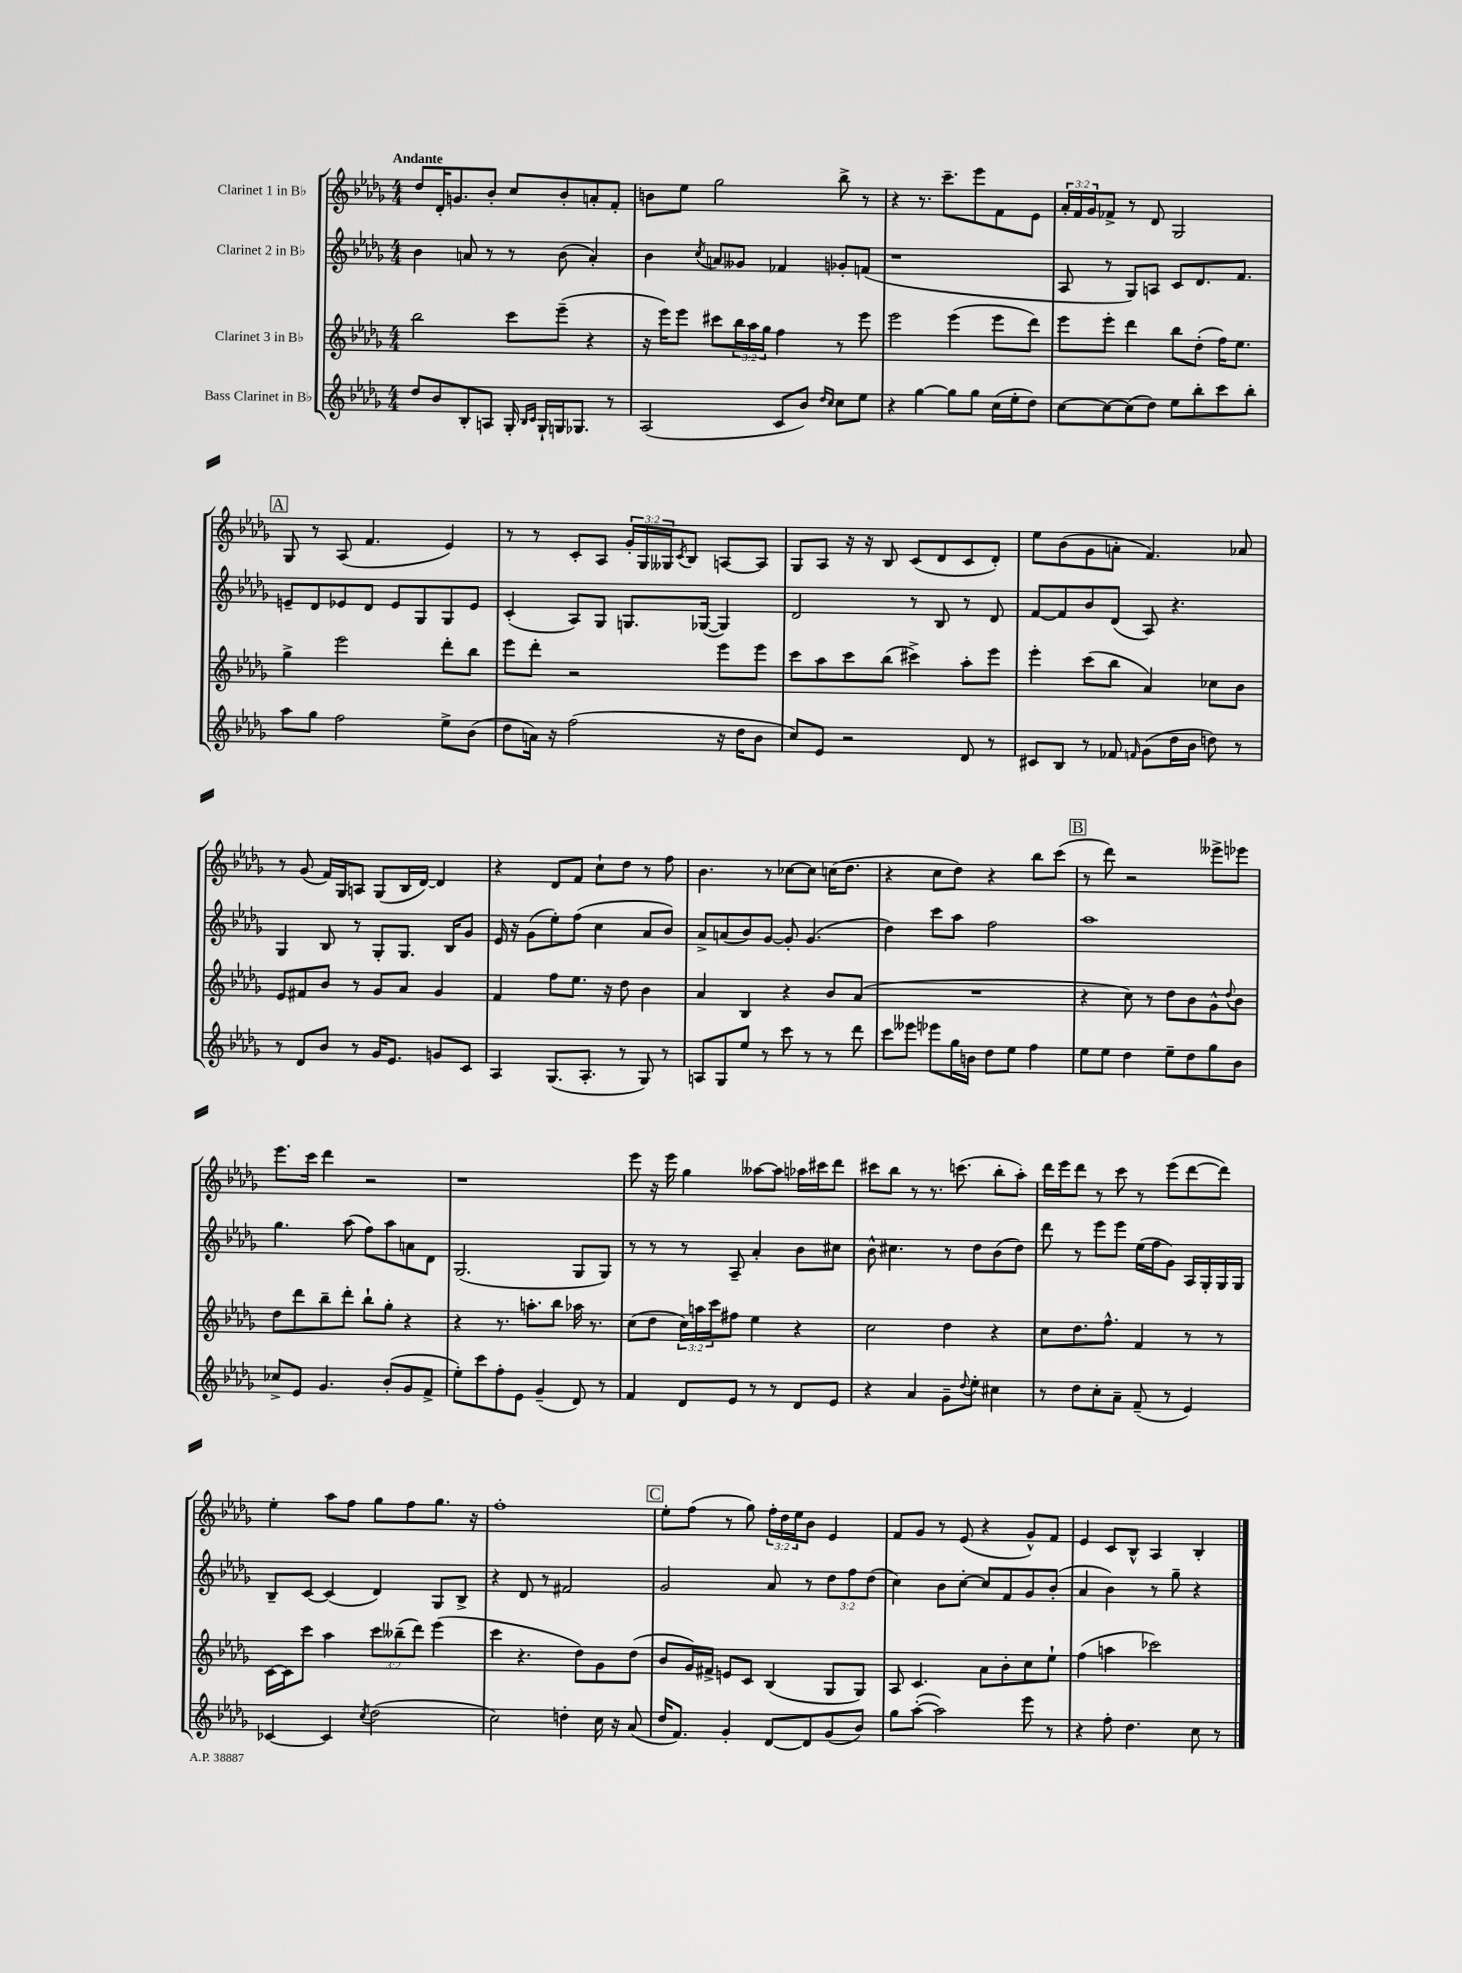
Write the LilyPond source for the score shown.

<<
\new StaffGroup <<
\new Staff = "s0" \with { instrumentName = "Clarinet 1 in Bb" } {
    \clef treble \key des \major \numericTimeSignature \time 4/4 \override Staff.TupletNumber.text = #tuplet-number::calc-fraction-text \tempo "Andante"
    des''8 des'16-. g'8. bes'8-. c''8 bes'8-. a'8-. f'8-. |
    b'8 ees''8 ges''2 bes''8-> r8 |
    r4 r8. c'''8.-- ees'''8 f'8 ees'8 |
    \tuplet 3/2 { aes'16-. f'16 ges'16 } fes'8-> r8 des'8 ges2 |
    \mark \markup { \box "A" } ges8 r8 aes8( f'4. ees'4) |
    r8 r8 c'8-. aes8 \tuplet 3/2 { ges'16-. ges16 geses16 } \acciaccatura { c'8 } bes8 a8~ a8 |
    ges8 aes8 r16 r16 bes8 c'8( des'8 c'8 des'8-.) |
    ees''8 bes'8( ges'8 a'8-. f'4.) aes'8 |
    r8 ges'8( f'16) ges16 a8 ges8( bes16 des'16~) des'4 |
    r4 des'8 f'8 c''8-! des''8 r8 f''8 |
    bes'4. r8 ces''8~ ces''8 c''16( des''8. |
    r4 c''8 des''8) r4 bes''8 c'''8( |
    \mark \markup { \box "B" } r8 des'''8) r2 eeses'''8-> ees'''8 |
    ees'''8. c'''16 des'''4 r2 |
    r1 |
    ees'''8 r16 ees'''16 ges''4 aeses''8~ aeses''8 aes''16 cis'''16 des'''8 |
    cis'''8 bes''8 r8 r8. c'''8.( bes''8-. aes''8-.) |
    des'''16 ees'''16 des'''8 r8 c'''8 r8 ees'''8( des'''8~ des'''8) |
    ees''4-. aes''8 f''8 ges''8 f''8 ges''8. r16 |
    f''1-. |
    \mark \markup { \box "C" } ees''8-. f''8( r8 ges''8) \tuplet 3/2 { f''16-. des''16 ees''16 } bes'8 ees'4 |
    f'8 ges'8 r8 ees'8( r4 ges'8-^) f'8 |
    ees'4 c'8 bes8-^ aes4 bes4-. \bar "|." |
}
\new Staff = "s1" \with { instrumentName = "Clarinet 2 in Bb" } {
    \clef treble \key des \major \numericTimeSignature \time 4/4 \override Staff.TupletNumber.text = #tuplet-number::calc-fraction-text
    bes'4 a'8 r8 r8 bes'8( a'4-.) |
    bes'4 \acciaccatura { c''8 } a'8 geses'8 fes'4 ges'8-. f'8( |
    r1 |
    aes8 r8 ges8) a8 c'8 des'8. f'8. |
    \mark \markup { \box "A" } e'8-- des'8 ees'8 des'8 ees'8 ges8 ges8 ees'8 |
    c'4-.( aes8) ges8 g8. ges16~( ges4) |
    des'2 r8 bes8 r8 des'8 |
    f'8~ f'8 bes'8 des'8( aes8) r4. |
    ges4 bes8 r8 ges8-. ges8. bes16 ges'8 |
    ees'16 r16 ges'8( ees''8-.) f''8( c''4 aes'8 bes'8) |
    aes'8-> a'8( bes'8) ges'8~ ges'8-. ges'4.( |
    des''4) c'''8 aes''8 f''2 |
    \mark \markup { \box "B" } aes''1 |
    ges''4. aes''8( f''8) aes''8 a'8 des'8 |
    ges2.( ges8 ges8) |
    r8 r8 r8 aes8-- aes'4-. bes'8 cis''8 |
    bes'8-^ cis''4. r8 des''8 bes'8( des''8) |
    des'''8 r8 ees'''8 ees'''8 ees''16( f''16 ges'8) aes16 ges16-. ges16 ges16 |
    bes8-- c'8~ c'4( des'4) ges8 bes8-> |
    r4 des'8 r8 fis'2 |
    \mark \markup { \box "C" } ges'2 aes'8 r8 \tuplet 3/2 { des''8 f''8 des''8( } |
    c''4) bes'8 c''8~-. c''8 f'8 ges'8 bes'8-.( |
    aes'4 bes'4) r8 ges''8-- r4 \bar "|." |
}
\new Staff = "s2" \with { instrumentName = "Clarinet 3 in Bb" } {
    \clef treble \key des \major \numericTimeSignature \time 4/4 \override Staff.TupletNumber.text = #tuplet-number::calc-fraction-text
    bes''2 c'''8 ees'''8--( r4 |
    r16 ees'''16) ees'''8 cis'''8 \tuplet 3/2 { bes''16 aes''16 ges''16 } f''4 r8 ees'''8 |
    ees'''2 ees'''4( ees'''8 des'''8) |
    ees'''8 ees'''8-. des'''4 bes''8 des''8-.( f''16) ees''8. |
    \mark \markup { \box "A" } ges''4-> ees'''2 des'''8-. bes''8 |
    ees'''8 des'''8-. r2 ees'''8 ees'''8 |
    c'''8 aes''8 c'''8 bes''8( cis'''4->) aes''8-. ees'''8 |
    ees'''4-. c'''8( bes''8 aes'4) ces''8 bes'8 |
    ees'8 fis'8 bes'8 r8 ges'8 aes'8 ges'4 |
    f'4 f''8 ees''8. r16 des''8 bes'4 |
    aes'4 bes4 r4 bes'8 aes'8( |
    R1 |
    \mark \markup { \box "B" } r4 c''8) r8 des''8 bes'8 ges'8-^ \appoggiatura { des''8 } bes'8 |
    des''8 des'''8 bes''8-- des'''8-. bes''8-! ges''8-. r4 |
    r4 r8. a''8.-. bes''8 aes''16 r8. |
    c''8( des''8 \tuplet 3/2 { c''16) a''16 c'''16 } fis''8 ees''4 r4 |
    c''2 des''4 r4 |
    c''8 des''8. f''8.-^ f'4 r8 r8 |
    c'16~ c'16 c'''8 aes''4 \tuplet 3/2 { c'''8 beses''8--( des'''8) } ees'''4( |
    c'''4 r4. des''8) ges'8 des''8( |
    \mark \markup { \box "C" } bes'8 ges'16) fis'16-> e'8 c'8 bes4( ges8 ges8) |
    aes8 c'4. aes'8 bes'8-. c''8 ees''8-! |
    f''4( a''4 ces'''2) \bar "|." |
}
\new Staff = "s3" \with { instrumentName = "Bass Clarinet in Bb" } {
    \clef treble \key des \major \numericTimeSignature \time 4/4
    des''8 bes'8 bes8-. a8 ges16-. \grace { bes16 c'16 } ges16-! g16 ges8. r8 |
    aes2( c'8 bes'8) \grace { des''16 c''16 } c''8 ees''8 |
    r4 ges''4~ ges''8 ges''8 c''16( ees''16-. des''8) |
    c''8~ c''8~ c''8( des''8) ees''8 bes''8-. c'''8 bes''8-. |
    \mark \markup { \box "A" } aes''8 ges''8 f''2 ees''8-> bes'8( |
    des''8 a'16) r16 f''2( r16 des''16 bes'8 |
    c''8) ees'8 r2 des'8 r8 |
    cis'8 bes8 r8 fes'8 \grace { f'16 } ges'8( des''16 bes'16 d''8) r8 |
    r8 des'8 bes'8 r8 ges'16 ees'8. g'8 c'8 |
    aes4 ges8.( aes8.-. r8 ges8) r8 |
    a8 ges8 ees''8 r8 c'''8 r8 r8 des'''8 |
    c'''8 eeses'''8 ees'''8 ges''16 b'16 des''8 ees''8 f''4 |
    \mark \markup { \box "B" } ees''8 ees''8 des''4 ees''8-- des''8 ges''8 bes'8 |
    ces''8-> ees'8 ges'4. bes'8-.( ges'8 f'8-> |
    ees''8-.) c'''8 f''8-. ees'8 ges'4--( des'8) r8 |
    f'4 des'8 ees'8 r8 r8 des'8 ees'8 |
    r4 aes'4 ges'8-- \appoggiatura { des''8 } ees''8-. cis''4 |
    r8 des''8 c''8-. aes'8-- f'8--( r8 ees'4) |
    ces'4~ ces'4 \acciaccatura { c''8 } des''2( |
    c''2) d''4-. c''16 r16 aes'8( |
    \mark \markup { \box "C" } des''16 f'8.) ges'4-. des'8~ des'8 ges'8( bes'8) |
    ges''8 aes''8~-.( aes''2) ees'''8 r8 |
    r4 f''8-. des''4. c''8 r8 \bar "|." |
}
>>
>>
\layout { \context { \Score \remove "Bar_number_engraver" } }
